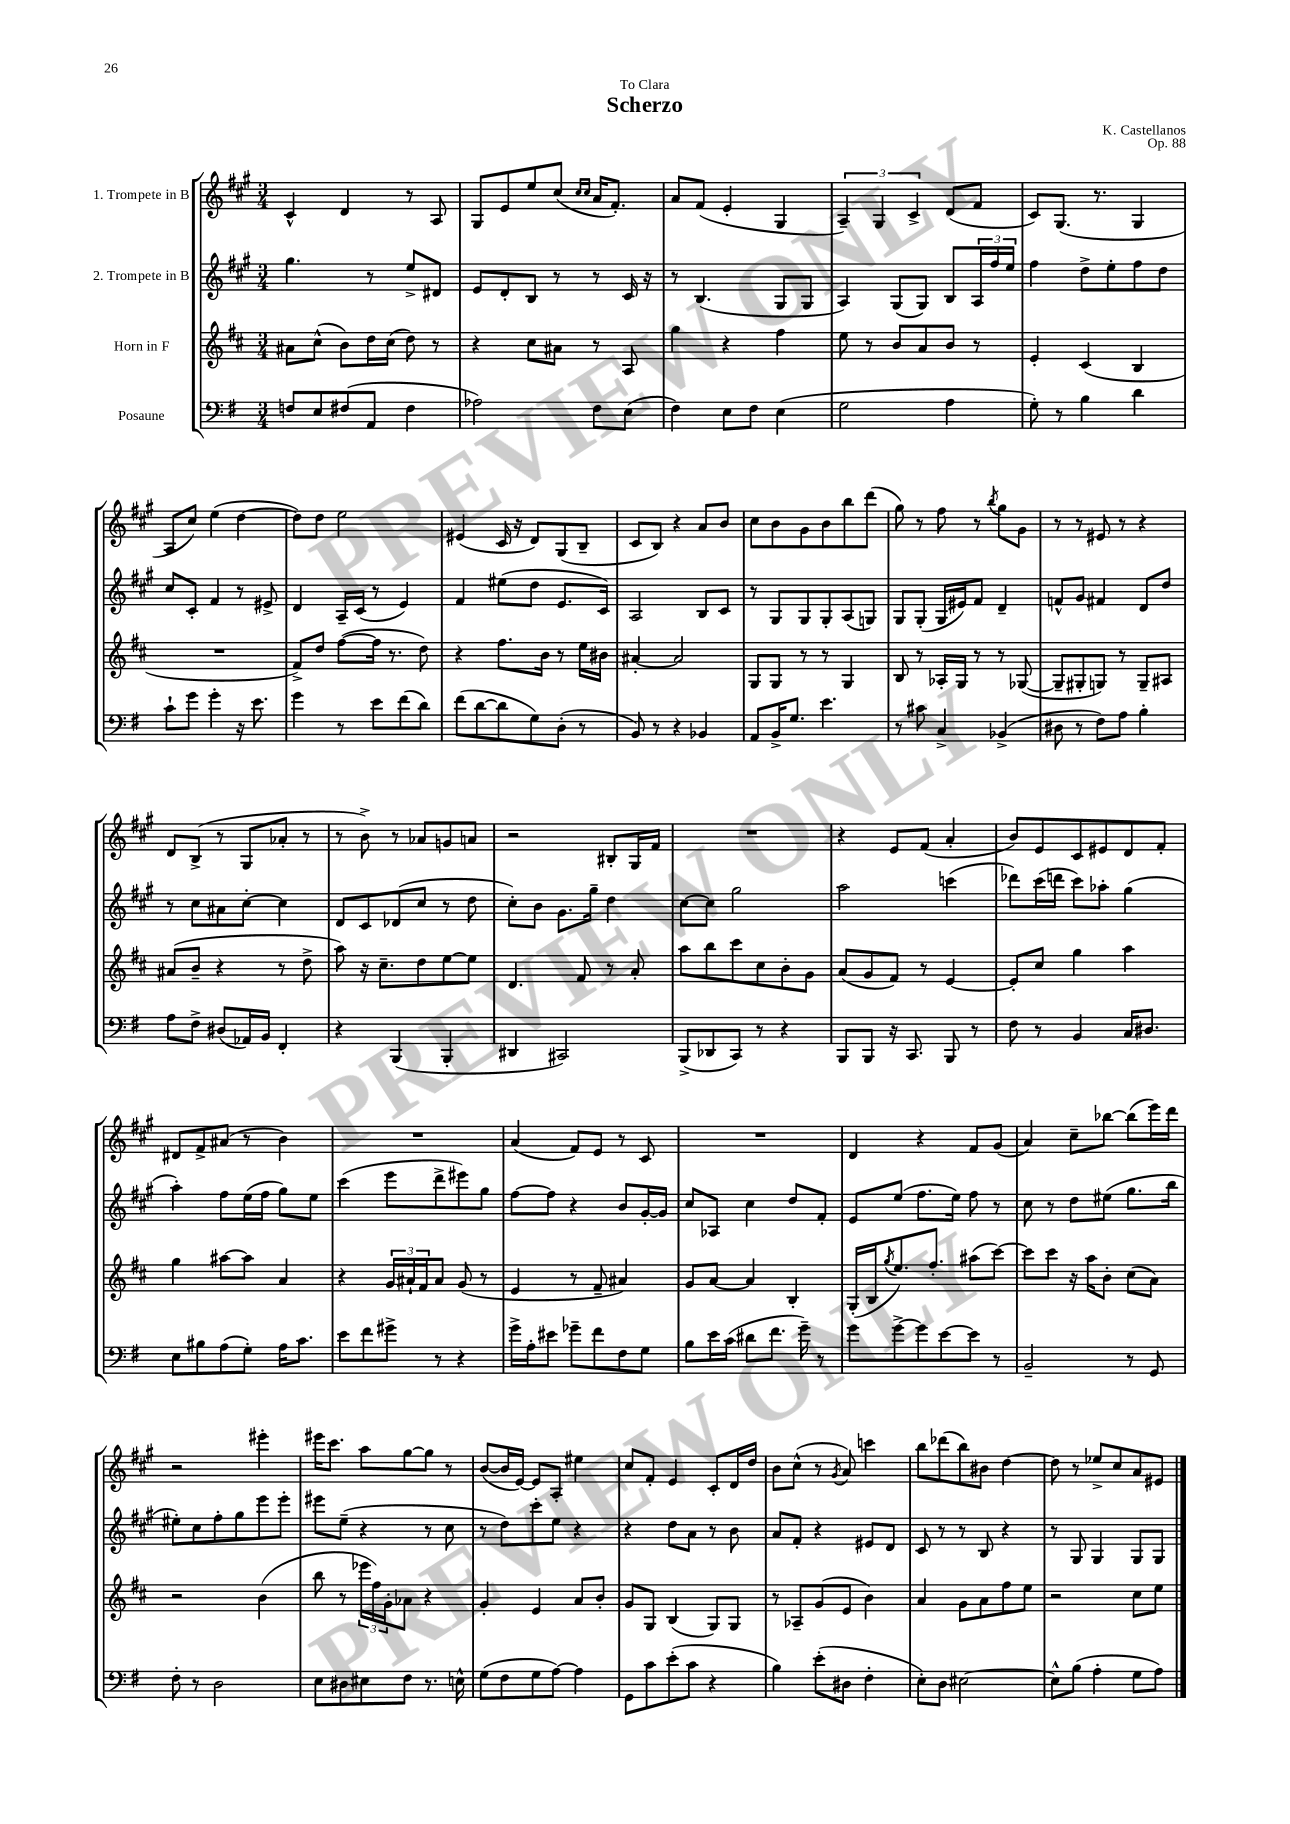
\header { title = "Scherzo" composer = "K. Castellanos" dedication = "To Clara" opus = "Op. 88" }
<<
\new StaffGroup <<
\new Staff = "s0" \with { instrumentName = "1. Trompete in B" } {
    \clef treble \key a \major \numericTimeSignature \time 3/4
    cis'4-^ d'4 r8 a8 |
    gis8 e'8 e''8 cis''8( \grace { cis''16 cis''16 } a'16 fis'8.-.) |
    a'8 fis'8( e'4-. gis4 |
    \tuplet 3/2 { a4--) gis4 cis'4-> } d'8( fis'8 |
    cis'8) gis8.( r8. gis4 |
    a8 cis''8) e''4( d''4~ |
    d''8) d''8 e''2 |
    eis'4( cis'16 r16 d'8) gis8( b8-- |
    cis'8 b8) r4 a'8 b'8 |
    cis''8 b'8 gis'8 b'8 b''8 d'''8( |
    gis''8) r8 fis''8 r8 \acciaccatura { b''8 } gis''8 gis'8 |
    r8 r8 eis'8 r8 r4 |
    d'8 b8->( r8 gis8 aes'8-. r8 |
    r8 b'8->) r8 aes'8 g'8 a'8 |
    r2 bis8-. gis16 fis'16 |
    R2. |
    r4 e'8 fis'8( a'4-. |
    b'8) e'8 cis'8 eis'8 d'8 fis'8-. |
    dis'8 fis'8-> ais'8( r8 b'4) |
    R2. |
    a'4( fis'8) e'8 r8 cis'8 |
    R2. |
    d'4 r4 fis'8 gis'8( |
    a'4) cis''8-- bes''8~ bes''8( e'''16) d'''16 |
    r2 eis'''4-. |
    eis'''16 cis'''8. a''8 gis''8~ gis''8 r8 |
    b'8~( b'16 e'16~) e'8 a8-. eis''4 |
    cis''8 fis'8-. e'4 cis'8-. d'16 d''16 |
    b'8 cis''8-^( r8 \acciaccatura { gis'8 } a'8) c'''4 |
    b''8 des'''8( b''8) bis'8 d''4~ |
    d''8 r8 ees''8-> cis''8 a'8 eis'8 \bar "|." |
}
\new Staff = "s1" \with { instrumentName = "2. Trompete in B" } {
    \clef treble \key a \major \numericTimeSignature \time 3/4
    gis''4. r8 e''8-> dis'8 |
    e'8 d'8-. b8 r8 r8 cis'16 r16 |
    r8 b4.( gis8 gis8 |
    a4) gis8( gis8) b8 \tuplet 3/2 { a16 fis''16 e''16 } |
    fis''4 d''8-> e''8-. fis''8 d''8 |
    cis''8 cis'8-. fis'4 r8 eis'8-> |
    d'4 a16-- cis'16( r8 e'4) |
    fis'4 eis''8( d''8 e'8. cis'16) |
    a2 b8 cis'8 |
    r8 gis8 gis8 gis8-. a8( g8) |
    gis8 gis8-.( gis16 eis'16) fis'8 d'4-- |
    f'8-^ gis'8 fis'4 d'8 d''8 |
    r8 cis''8 ais'8 cis''8~-. cis''4 |
    d'8 cis'8 des'8( cis''8 r8 d''8 |
    cis''8-.) b'8 gis'8. gis''16-- d''4 |
    cis''8~ cis''8 gis''2 |
    a''2 c'''4( |
    des'''8) cis'''16( d'''16 cis'''8) aes''8-. gis''4( |
    a''4-.) fis''8 e''16( fis''16 gis''8) e''8 |
    cis'''4( e'''8 d'''8-> eis'''8) gis''8 |
    fis''8~ fis''8 r4 b'8 gis'16~-. gis'16 |
    cis''8 aes8 cis''4 d''8 fis'8-. |
    e'8 e''8( fis''8. e''16) fis''8 r8 |
    cis''8 r8 d''8 eis''8( gis''8. b''16 |
    eis''8-.) cis''8 fis''8-. gis''8 e'''8 e'''8-. |
    eis'''8 e''8--( r4 r8 cis''8 |
    r8 d''8) cis'''8-. e''8 r4 |
    r4 d''8 a'8 r8 b'8 |
    a'8 fis'8-. r4 eis'8 d'8 |
    cis'8 r8 r8 b8 r4 |
    r8 gis8 gis4 gis8 gis8 \bar "|." |
}
\new Staff = "s2" \with { instrumentName = "Horn in F" } {
    \clef treble \key d \major \numericTimeSignature \time 3/4
    ais'8 cis''8-^( b'8) d''16 cis''16( d''8) r8 |
    r4 cis''8 ais'8 r8 a8 |
    g''4 r4 fis''4 |
    e''8 r8 b'8 a'8 b'8 r8 |
    e'4-. cis'4( b4 |
    R2. |
    fis'8->) d''8 fis''8~( fis''16 r8. d''8) |
    r4 fis''8. b'16 r8 e''16 bis'16 |
    ais'4~-. ais'2 |
    g8 g8 r8 r8 g4 |
    b8 r8 aes16-. g16 r8 r8 ges8~( |
    ges8-- gis8-. g8) r8 g8-- ais8 |
    ais'8( b'8-- r4 r8 d''8-> |
    a''8) r16 cis''8.-- d''8 e''8~ e''8 |
    d'4. fis'8 r8 a'8-. |
    a''8 b''8 cis'''8 cis''8 b'8-. g'8 |
    a'8( g'8 fis'8) r8 e'4~ |
    e'8-. cis''8 g''4 a''4 |
    g''4 ais''8~ ais''8 a'4 |
    r4 \tuplet 3/2 { g'16 ais'16-! fis'16 } ais'8 g'8( r8 |
    e'4 r8 fis'8-- ais'4) |
    g'8 a'8~ a'4 b4-. |
    g16-.( b16 \acciaccatura { g''8 } e''8.) fis''8.-. ais''8( cis'''8~) |
    cis'''8 cis'''8 r16 a''16 b'8-. cis''8( a'8) |
    r2 b'4( |
    b''8 r8 \tuplet 3/2 { ees'''16 fis''16) g'16-. } aes'8 r4 |
    g'4-. e'4 a'8 b'8-. |
    g'8 g8 b4( g8) g8 |
    r8 aes8-- g'8( e'8 b'4) |
    a'4 g'8 a'8 fis''8 e''8 |
    r2 cis''8 e''8 \bar "|." |
}
\new Staff = "s3" \with { instrumentName = "Posaune" } {
    \clef bass \key g \major \numericTimeSignature \time 3/4
    f8 e8 fis8( a,8 fis4 |
    aes2) fis8 e8( |
    fis4) e8 fis8 e4( |
    g2 a4 |
    g8-.) r8 b4 d'4 |
    c'8-! g'8 g'4-. r16 e'8. |
    g'4 r8 e'8 fis'8( d'8) |
    fis'8( d'8~ d'8 g8) d8-.( r8 |
    b,8) r8 r4 bes,4 |
    a,8 b,16-> g8. e'4. |
    r8 cis'8 c4-> bes,4->( |
    dis8 r8 fis8) a8 b4-. |
    a8 fis8-> dis8( aes,16) b,16 fis,4-. |
    r4 b,,4( b,,4-. |
    dis,4 cis,2) |
    b,,8->( des,8 c,8) r8 r4 |
    b,,8 b,,8 r16 c,8. b,,8 r8 |
    fis8 r8 b,4 c16 dis8. |
    e8 bis8 a8( g8-.) a16 c'8. |
    e'8 fis'8 gis'8-> r8 r4 |
    g'16-> a16-. eis'8 ges'8-- fis'8 fis8 g8 |
    b8 e'16 c'16( dis'8 fis'8. g'16--) r8 |
    g'8 g'8~-> g'8 e'8~ e'8 r8 |
    b,2-- r8 g,8 |
    fis8-. r8 d2 |
    e8 dis8 eis8 fis8 r8. e16-^ |
    g8( fis8 g8 a8~) a4 |
    g,8 c'8 e'8-.( c'8 r4 |
    b4) e'8-.( dis8 fis4-. |
    e8-.) d8 eis2~ |
    eis8-^ b8( a4-. g8 a8) \bar "|." |
}
>>
>>
\layout { \context { \Score \remove "Bar_number_engraver" } }
